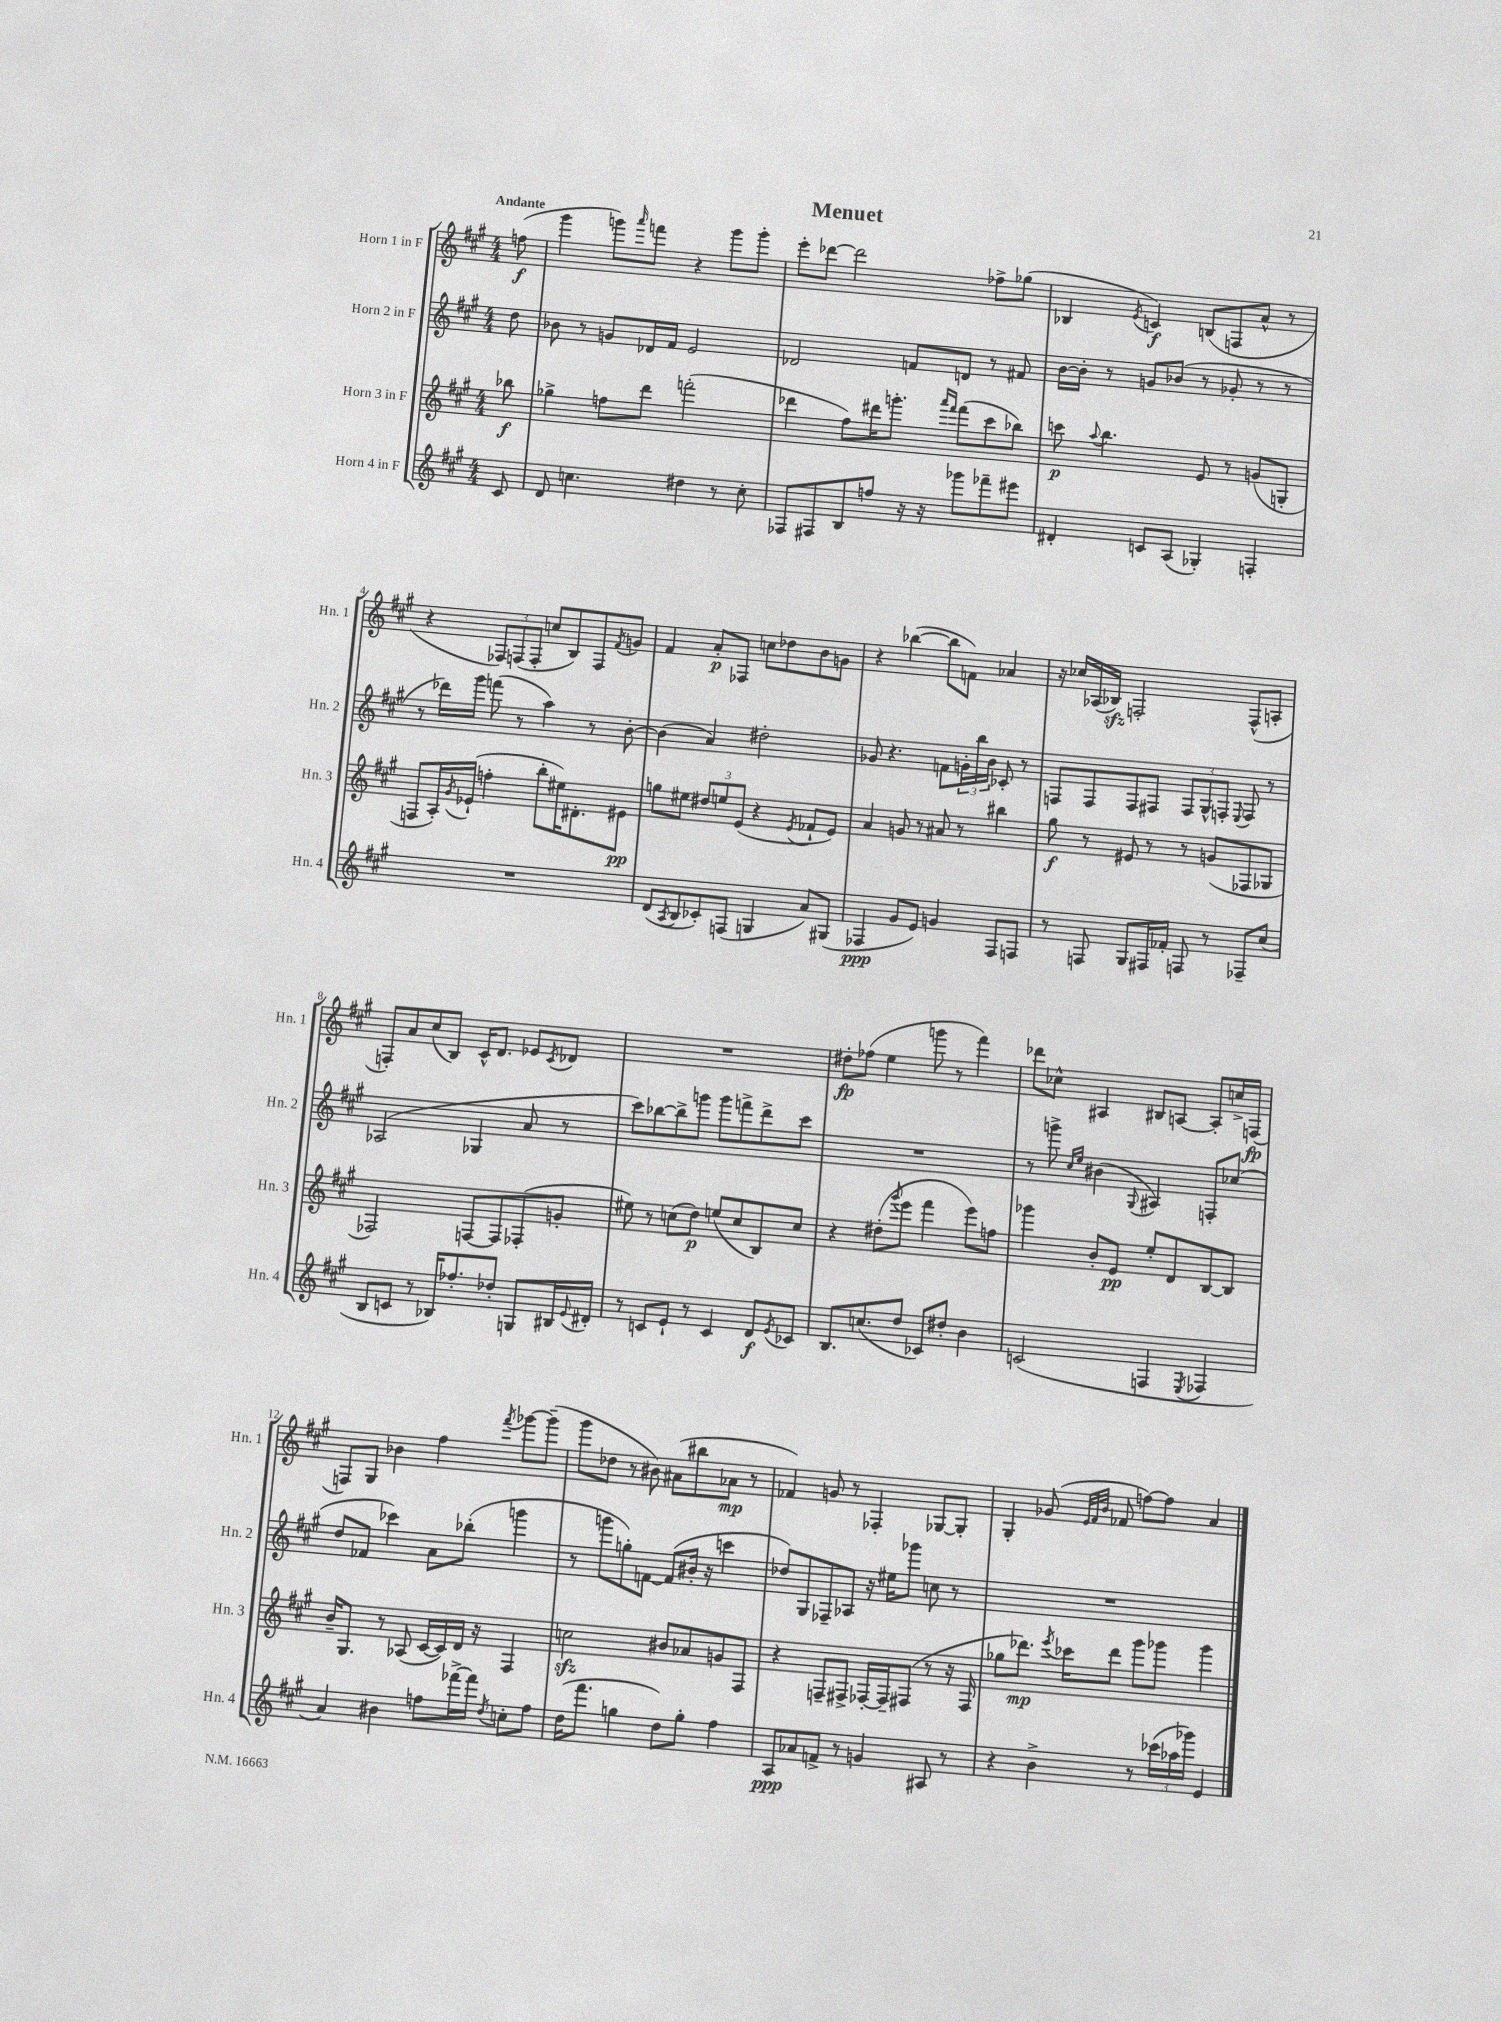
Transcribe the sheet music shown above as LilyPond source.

\header { title = "Menuet" }
<<
\new StaffGroup <<
\new Staff = "s0" \with { instrumentName = "Horn 1 in F" shortInstrumentName = "Hn. 1" } {
    \clef treble \key a \major \numericTimeSignature \time 4/4 \partial 8 \tempo "Andante"
    f''8\f( |
    gis'''4 g'''8) \grace { a'''16 } f'''8 r4 g'''8 g'''8-. |
    e'''8-. des'''8~ des'''2 fes''8-> ges''8( |
    bes4 \acciaccatura { e'8 } c'4\f) b8( f8 a'8-^ r8 |
    r4 \tuplet 3/2 { fes8) f8( f8-. } c''8 b8) f8 \acciaccatura { fis'8 } g'8 |
    fis'4 a'8-.\p fes8 c''8 des''8 b'8 g'8 |
    r4 bes''4~( bes''8 f'8) aes'4 |
    r16 ces''16 aes16( bes16\sfz) f2-. f8-^( a8-. |
    f8-.) a'8 cis''8( b8) cis'16-^ d'8. ees'8 \acciaccatura { cis'8 } des'8 |
    R1 |
    dis''8-.\fp fes''8( e''4 g'''8 r8 fis'''4) |
    des'''8 ces''8-^ ais4 bis8 a8~ a8-. c''16-> f16\fp( |
    f8) gis8 bes'4 fis''4 \acciaccatura { fis'''8 } ges'''8~ ges'''8--( |
    gis'''8 des''8 r8 bis'8) ais'8( bis''8 aes'8\mp r8 |
    fes'4) g'8 r8 fes4-. ges8~ ges8-. |
    gis4-. ges'8( \grace { e'32 fis'32 b'32 } fes'8 f''8~) f''8 a'4 \bar "|." |
}
\new Staff = "s1" \with { instrumentName = "Horn 2 in F" shortInstrumentName = "Hn. 2" } {
    \clef treble \key a \major \numericTimeSignature \time 4/4 \partial 8
    d''8 |
    bes'8 r8 g'8 des'16 fis'16 e'2 |
    des'2 f'8 d'8 r8 fis'8 |
    b'16~ b'16-. r8 g'8 bes'8( r8 ges'8-. r8 r8 |
    r8 des'''16) gis'''16 f'''8( r8 a''4) r8 b'8~-. |
    b'4( a'4) dis''2-. |
    ges'8 r4. f'8 \tuplet 3/2 { g'16-. b''16 b'16 } ces'8-. r8 |
    f8 f8 f8 fis8 \tuplet 3/2 { fis8 gis8-^ f8-. } \appoggiatura { e8 } f8 r8 |
    aes2( ges4 a'8 r8 |
    cis'''8) bes''8~ bes''8-> g'''8 g'''8 f'''8-> d'''8-> cis'''8 |
    R1 |
    r8 g'''8-> \grace { cis''16 e''16 } bis'4( \appoggiatura { gis8 } ais4) f8-. ces''8( |
    d''8 fes'8 ces'''4) a'8 bes''8-.( g'''4 |
    r8 g'''8 g''8-.) f'8~ f'8( bis'16-. r16 c'''4 |
    des''8) gis8 fes8-- aes8 r16 eis''16 ges'''8 c''8 r8 |
    R1 \bar "|." |
}
\new Staff = "s2" \with { instrumentName = "Horn 3 in F" shortInstrumentName = "Hn. 3" } {
    \clef treble \key a \major \numericTimeSignature \time 4/4 \partial 8
    bes''8\f |
    ges''4-> f''8 d'''8 f'''2-.( |
    des'''4 fis''8) dis'''16 g'''8.-. \grace { a'''16 fis'''16 } fis'''8( cis'''8 bes''8) |
    c'''8\p \appoggiatura { a''8 } b''4. e'8 r8 g'8( g8-. |
    f8 a16-.) \acciaccatura { gis'8 } ees'16-!( f''4-. b''8-. eis''16) dis'8.-. eis'8\pp |
    g''8 eis''8 \tuplet 3/2 { dis''8 e''8 e'8( } r4 \acciaccatura { e'8 } fes'8-! e'8) |
    a'4 g'8 r8 ais'8 r8 bis''4 |
    gis''8\f r8 eis'8 r8 r8 g'8( fes8 ges8 |
    fes2) f8~ f8 fes8-.( g'8-. |
    eis''8) r8 c''8( d''8\p) e''8( c''8 b8) c''8 |
    r4 dis''8-.( \acciaccatura { gis'''8 } e'''8 fis'''4 e'''8) f''8 |
    ges'''4 b'8-. e'8\pp e''8-. d'8 b8~ b8 |
    b'16-- gis8. r8 aes8( cis'16~ cis'16) d'16 r16 fis4 |
    c''2\sfz bis'8 aes'8 g'8 fis8 |
    r4 f8-- fis8-> fes16~-. fes16-- fis8( r8 r16 fis16 |
    ges''8 des'''8.\mp) \acciaccatura { e'''8 } ces'''16 des'''8 gis'''8 ges'''8 ges'''4 \bar "|." |
}
\new Staff = "s3" \with { instrumentName = "Horn 4 in F" shortInstrumentName = "Hn. 4" } {
    \clef treble \key a \major \numericTimeSignature \time 4/4 \partial 8
    cis'8 |
    d'8 c''4. dis''4 r8 c''8-. |
    fes8 fis8 b8 f''8 r16 r16 ges'''8 fes'''8-- eis'''8 |
    dis'4-. c'8 a8( ges4-.) f4-. |
    R1 |
    d'8( \acciaccatura { a8 } b8 ces'8-.) f8( g4 a'8) gis8( |
    fes4\ppp gis'8 e'8) g'4 fes8 f8 |
    r8 f8 gis8 fis16 fes'16-. f8 r8 fes8-- cis''8( |
    b8 c'8 r8 bes16) fes''8.-. des''8-. g8 bis16 \appoggiatura { e'8 } dis'16-. |
    r8 c'8 e'8-! r8 c'4 d'8\f \acciaccatura { e'8 } ces'8 |
    b8. c''8.( d''8 ces'8) dis''8-. b'4 |
    c'2( f4 \acciaccatura { e8 } fes4 |
    a'4) bis'4 f''8 fes'''16~-> fes'''16 \acciaccatura { d''8 } c''8-. f''8 |
    d''16( fis'''8. g''4 d''8) g''8-. fis''4 |
    a8\ppp aes'8 f'8-> r8 g'4 ais8 r8 |
    r4 b'4-> r8 \tuplet 3/2 { ces'''16( aes''16 ges'''16) } e'4 \bar "|." |
}
>>
>>
